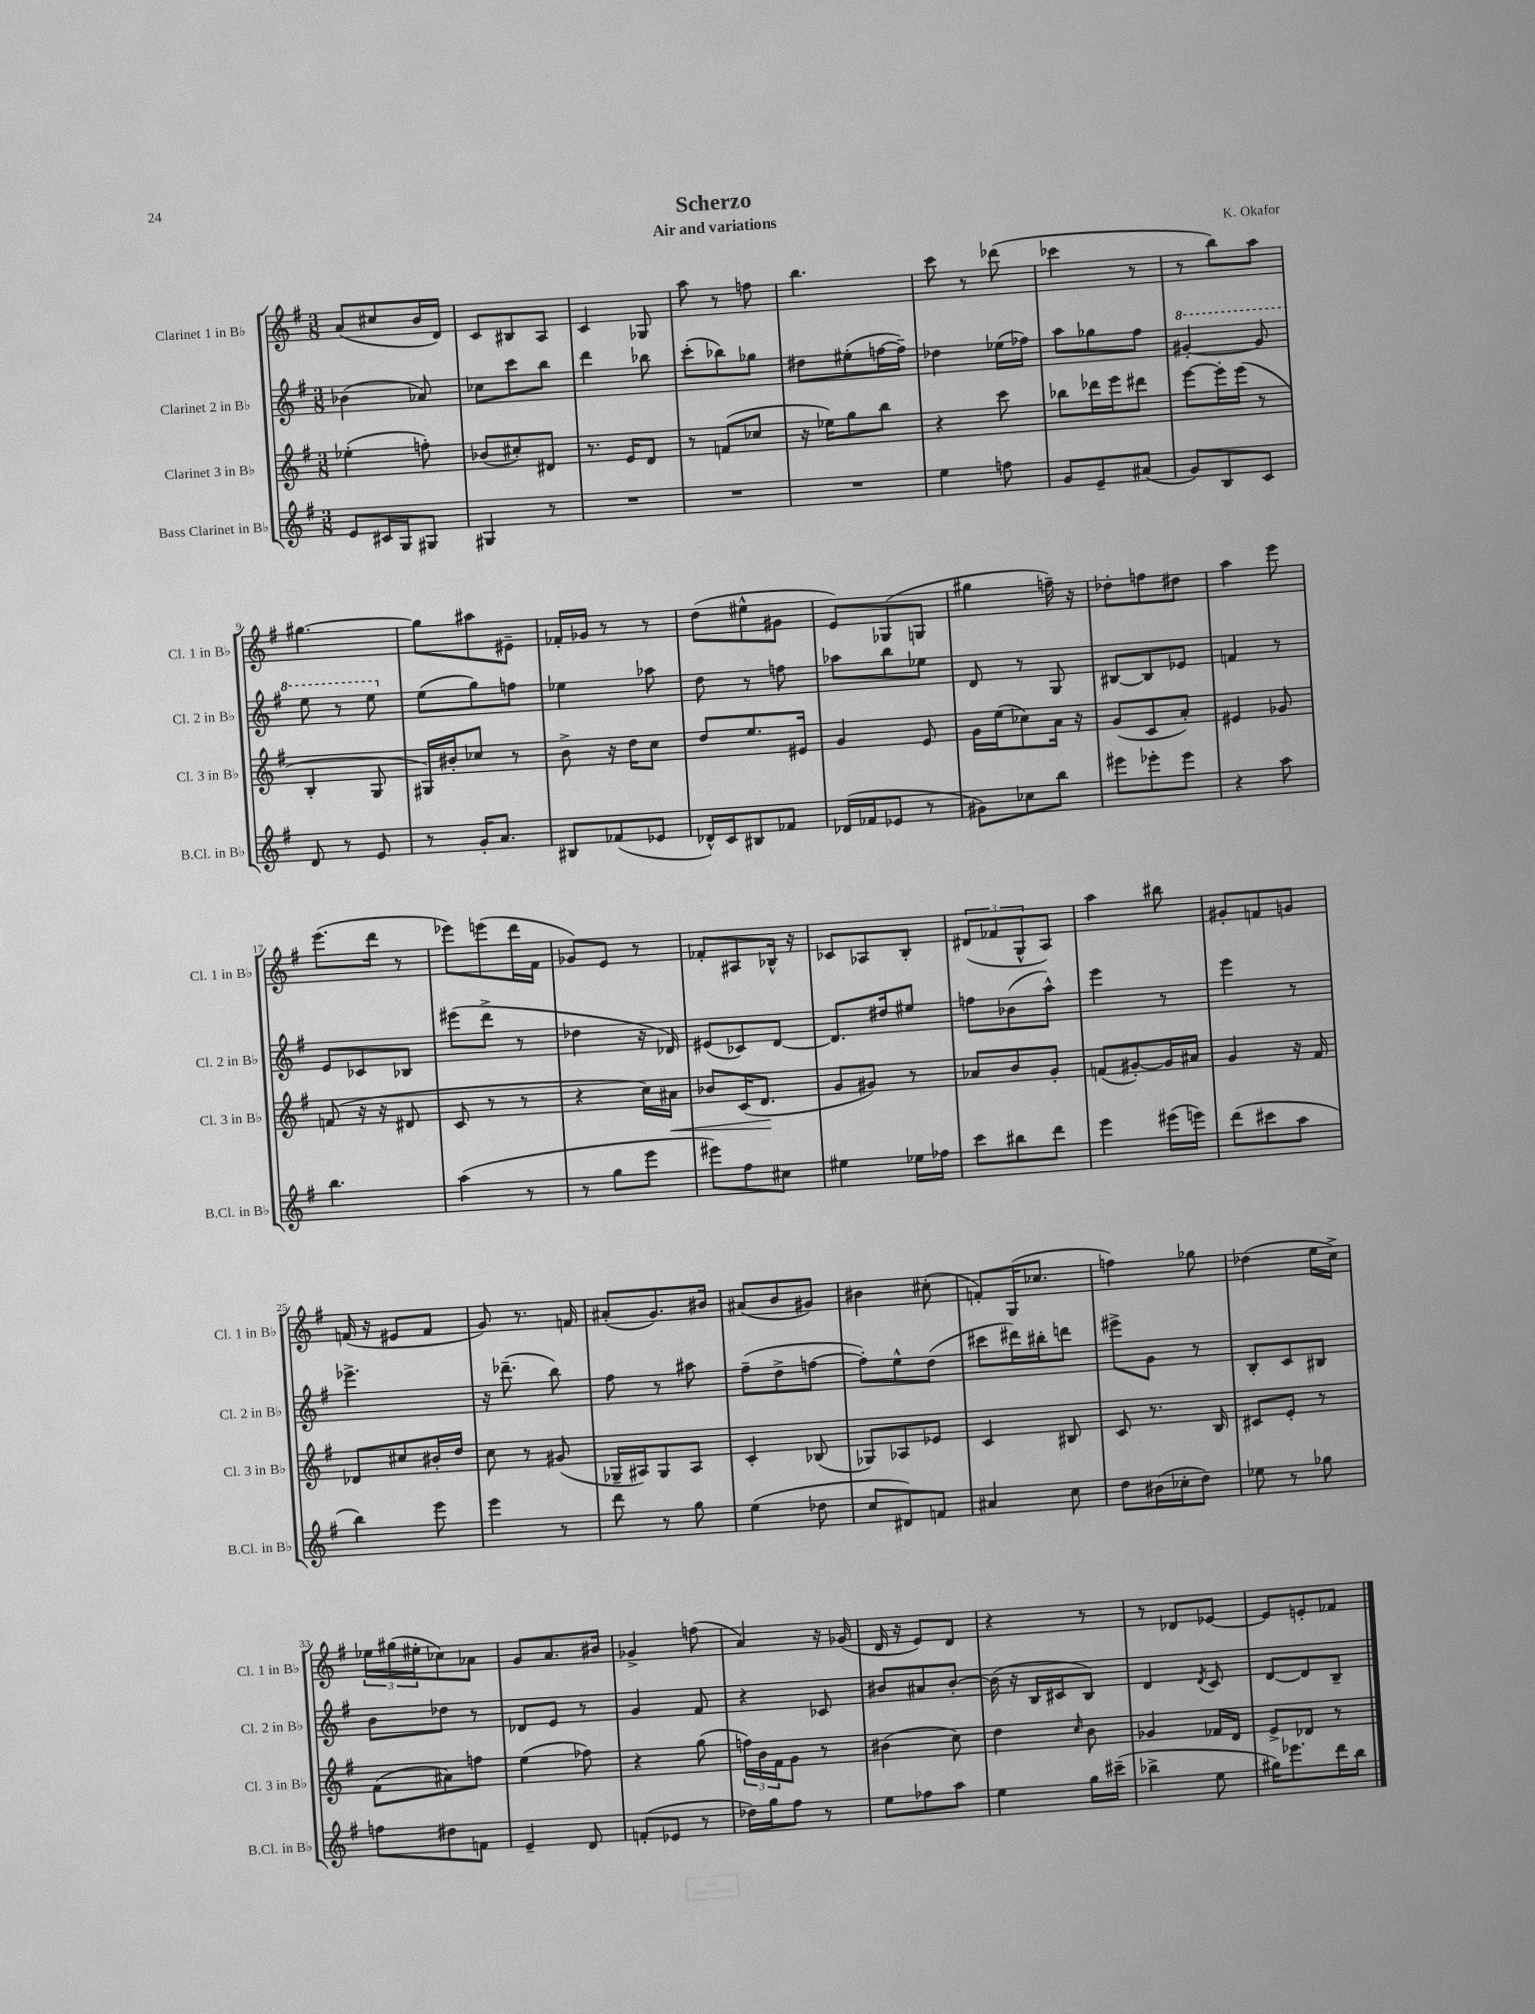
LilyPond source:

\header { title = "Scherzo" composer = "K. Okafor" subtitle = "Air and variations" }
<<
\new StaffGroup <<
\new Staff = "s0" \with { instrumentName = "Clarinet 1 in Bb" shortInstrumentName = "Cl. 1 in Bb" } {
    \clef treble \key g \major \numericTimeSignature \time 3/8
    a'8( cis''8 b'16 d'16) |
    c'8 bis8 a8 |
    c'4 ges8 |
    a''8 r8 f''8 |
    b''4. |
    c'''8 r8 des'''8( |
    ces'''4 r8 |
    r8 b''8) a''8 |
    gis''4.~ |
    gis''8 ais''8 eis'8-- |
    fes'16-. ges'16 r8 r8 |
    d''8( eis''8-^ gis'8 |
    e'8) ges8( g8 |
    gis''4 f''16--) r16 |
    des''8-. f''8 dis''8 |
    a''4 e'''8 |
    e'''8.( d'''16 r8 |
    ees'''8) e'''8( d'''16 fis'16 |
    ges'8) e'8 r8 |
    fes'8-. ais8 bes16-^ r16 |
    ces'8 aes8 b8-. |
    \tuplet 3/2 { dis'8( fes'8 g8-^ } a8) |
    a''4 bis''8 |
    gis'8-. f'8 g'8 |
    f'16( r16 eis'8 f'8 |
    g'8) r8. f'16 |
    ais'8-.( g'8.) bis'16 |
    ais'8( b'8 gis'8) |
    bis'4 cis''8-.( |
    f'8-.) g16( ces''8. |
    f''4) ges''8 |
    des''4( e''16 c''16->) |
    \tuplet 3/2 { ees''16 gis''16( eis''16-. } ces''8) aes'8 |
    g'8 a'8. bis'16 |
    ges'4-> f''8( |
    a'4) r16 ges'16( |
    d'16 r16 e'8) d'8 |
    r4 r8 |
    r8 des'8 ees'8~ |
    ees'8 e'8-. fes'8 \bar "|." |
}
\new Staff = "s1" \with { instrumentName = "Clarinet 2 in Bb" shortInstrumentName = "Cl. 2 in Bb" } {
    \clef treble \key g \major \numericTimeSignature \time 3/8
    bes'4( aes'8) |
    ces''8 c'''8 b''8 |
    d'''4 bes''8 |
    c'''8-.( bes''8) ges''8 |
    dis''8 eis''8-.( f''16~ f''16--) |
    des''4 ees''16( fes''16) |
    a''8 ges''8 fis''8 |
    \ottava #1 gis''4~-. gis''8 |
    e'''8 r8 e'''8 \ottava #0 |
    e''8( g''8) f''8 |
    ees''4 aes''8 |
    d''8 r8 f''8 |
    aes''8 b''8 ees''8 |
    d'8 r8 g8 |
    bis8~ bis8 ees'8 |
    f'4 r8 |
    e'8 ces'8 bes8 |
    eis'''8( d'''8-> r8 |
    des''4 r16 des'16) |
    eis'8( ces'8) d'8~ |
    d'8. dis''16 eis''8 |
    f''8 bes'8( a''8-^) |
    e'''4 r8 |
    e'''4 r8 |
    ees'''4.-> |
    r16 des'''8.--( b''8) |
    fis''8 r8 ais''8 |
    fis''8--( d''8-> f''8~ |
    f''8-.) e''8-^ d''8( |
    cis'''8 dis'''16) bis''16-. d'''8 |
    eis'''8-> g'8 r8 |
    b8-. c'8 bis8 |
    b'8 des''8 r8 |
    des'8 e'8 r8 |
    g'4 fis'8 |
    r4 ces'8 |
    bis'8 ais'8 bis'8~-. |
    bis'16( r16 b16 cis'16 b8) |
    d'4 \acciaccatura { d'8 } c'8 |
    d'8~ d'8 b8-- \bar "|." |
}
\new Staff = "s2" \with { instrumentName = "Clarinet 3 in Bb" shortInstrumentName = "Cl. 3 in Bb" } {
    \clef treble \key g \major \numericTimeSignature \time 3/8
    ees''4-.( f''8-.) |
    bes'8( cis''8-.) dis'8 |
    r8. e'16 d'8 |
    r8 f'8( ces''8 |
    r16 ees''16) g''8 b''8 |
    r4 c'''8 |
    bes''8 des'''16 e'''16 dis'''8 |
    e'''8~ e'''16-. e'''16( r8 |
    b4-. g8 |
    gis16) bis'16-. ces''8 r8 |
    b'8-> r16 d''16 c''8 |
    d''8 e''8. eis'16 |
    g'4 e'8 |
    g'16 e''16( ces''8) a'16 r16 |
    g'8( c'8 a'8-.) |
    eis'4 ges'8 |
    f'8( r16 r16 dis'8 |
    c'8 r8 r8 |
    r4 c''16) ais'16\< |
    bes'8 c'16( d'8.\! |
    g'8 gis'8) r8 |
    aes'8 b'8 g'8-. |
    f'8( gis'8~-.) gis'16 ais'16 |
    g'4 r16 fis'16 |
    des'8 cis''8 bis'16-. d''16 |
    c''8 r8 gis'8( |
    ges16-- ais16) ges8 ais8 |
    c'4-. bes8( |
    ges8) aes8 ees'8 |
    c'4 bis8 |
    c'8 r8. b16 |
    cis'8 e'8-. r8 |
    fis'8( ais'8) f''8 |
    e''4( fes''8) |
    r4 g''8( |
    \tuplet 3/2 { f''16) b'16 fis'16 } g'8 r8 |
    bis'4( c''8) |
    d''4 \grace { c''16 } b'8 |
    ges'4 fes'16 d'16 |
    e'8-> des'8 r8 \bar "|." |
}
\new Staff = "s3" \with { instrumentName = "Bass Clarinet in Bb" shortInstrumentName = "B.Cl. in Bb" } {
    \clef treble \key g \major \numericTimeSignature \time 3/8
    e'8 cis'16 g16 gis8 |
    gis4 r8 |
    R4. |
    R4. |
    R4. |
    e''4 f''8 |
    g'8 e'8-- ais'8( |
    g'8) b8 c'8 |
    d'8 r8 e'8 |
    r8 g'16-. a'8. |
    bis8 fes'8( ees'8 |
    des'16-^) c'16 bis8 fes'8 |
    des'16( fes'16 ees'8 r8 |
    gis'8) ces''8 b''8 |
    eis'''8 ees'''8-. ees'''8 |
    r4 a''8 |
    b''4. |
    a''4( r8 |
    r8 g''8 e'''8 |
    eis'''8) fis''8 cis''8 |
    eis''4 ees''16 fes''16 |
    c'''8 bis''8 d'''8 |
    e'''4 eis'''16( e'''16) |
    d'''8( cis'''8 a''8 |
    b''4) e'''8 |
    e'''4 r8 |
    d'''8 r8 g''8 |
    e''4( des''8 |
    c''8 dis'8) f'8 |
    ais'4 c''8 |
    d''8 bis'16( ces''16-. d''8) |
    ees''8 r8 ges''8 |
    f''8 dis''8 f'8 |
    e'4-- d'8 |
    f'8-.( ees'8 r8 |
    des''16) g''16 fis''8 r8 |
    e''8 fes''8 a''8 |
    e''4 g''16 cis'''16--( |
    bes''4-> e''8 |
    gis''16) ees'''8. d'''16 b''16 \bar "|." |
}
>>
>>
